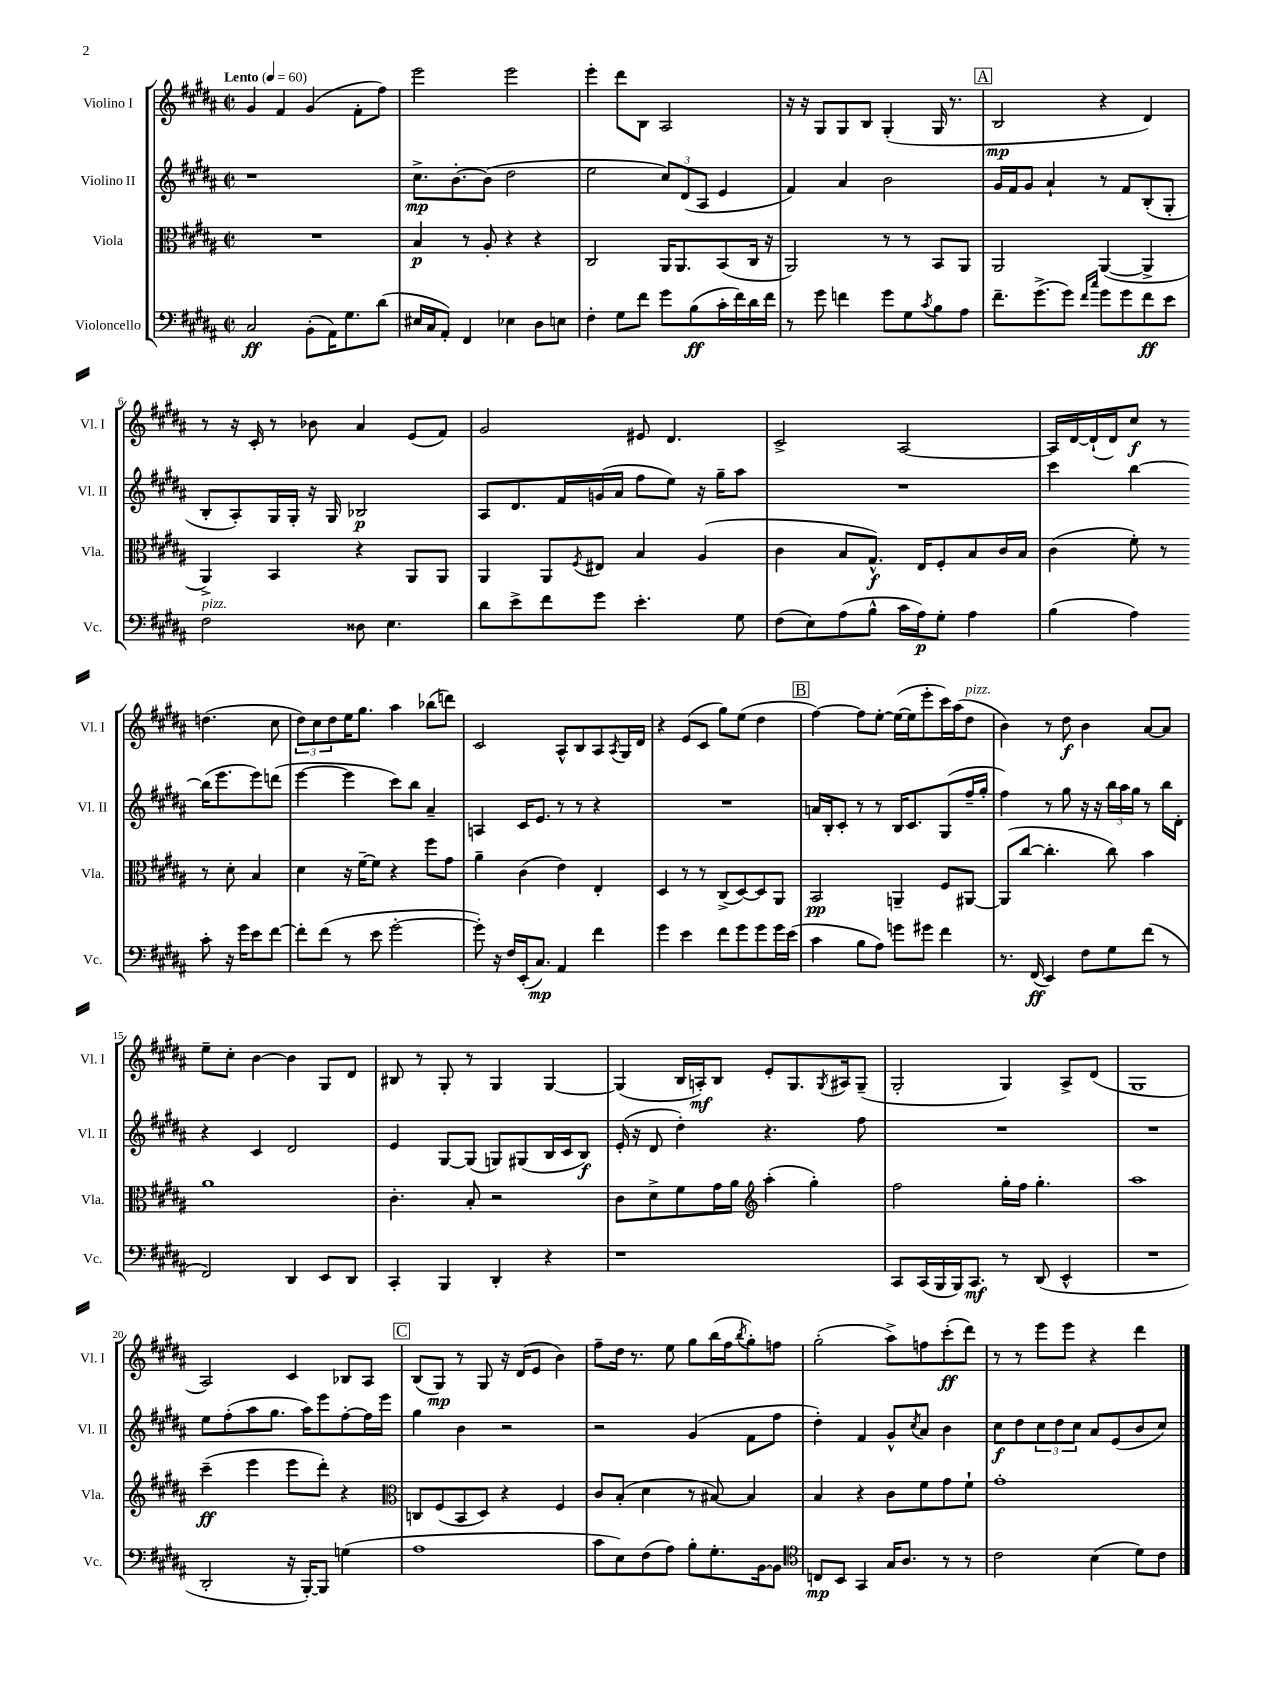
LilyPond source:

<<
\new StaffGroup <<
\new Staff = "s0" \with { instrumentName = "Violino I" shortInstrumentName = "Vl. I" } {
    \clef treble \key b \major \defaultTimeSignature \time 2/2 \tempo "Lento" 4 = 60
    gis'4 fis'4 gis'4( fis'8-. fis''8) |
    e'''2 e'''2 |
    e'''4-. dis'''8 b8 ais2 |
    r16 r16 gis8 gis8 b8 gis4-.( gis16 r8. |
    \mark \markup { \box "A" } b2\mp r4 dis'4) |
    r8 r16 cis'16-. r8 bes'8 ais'4 e'8( fis'8) |
    gis'2 eis'8 dis'4. |
    cis'2-> ais2~ |
    ais16 dis'16~ dis'16-!( dis'16) cis''8\f r8 d''4.( cis''8 |
    \tuplet 3/2 { dis''8) cis''8 dis''8 } e''16 gis''8. ais''4 bes''8( d'''8) |
    cis'2 ais8-^ b8 ais8 \acciaccatura { ais8 } gis16 dis'16 |
    r4 e'8( cis'8 gis''8) e''8( dis''4 |
    \mark \markup { \box "B" } fis''4~) fis''8 e''8~-. e''16~( e''16 e'''8-. cis'''16) ais''16( dis''8^\markup { \italic "pizz." } |
    b'4) r8 dis''8\f b'4 ais'8~ ais'8 |
    e''8-- cis''8-. b'4~ b'4 gis8 dis'8 |
    bis8 r8 gis8-. r8 gis4 gis4~ |
    gis4( b16 a16-.\mf) b8 e'8-. gis8. \acciaccatura { gis8 } ais16 gis8--( |
    gis2-. gis4) ais8-> dis'8( |
    gis1 |
    ais2) cis'4 bes8 ais8 |
    \mark \markup { \box "C" } b8( gis8\mp) r8 gis8 r16 dis'16( e'8 b'4) |
    fis''8-- dis''16 r8. e''8 gis''8 b''16( fis''16 \acciaccatura { b''8 } gis''8-.) f''8 |
    gis''2-.( ais''8->) f''8 cis'''8-.\ff( dis'''8) |
    r8 r8 e'''8 e'''8 r4 dis'''4 \bar "|." |
}
\new Staff = "s1" \with { instrumentName = "Violino II" shortInstrumentName = "Vl. II" } {
    \clef treble \key b \major \defaultTimeSignature \time 2/2
    r1 |
    cis''8.->\mp b'8.~-. b'8( dis''2 |
    e''2 \tuplet 3/2 { cis''8) dis'8( ais8 } e'4 |
    fis'4) ais'4 b'2 |
    \mark \markup { \box "A" } gis'16 fis'16 gis'8 ais'4-! r8 fis'8 b8-.( gis8-. |
    b8-. ais8-.) gis16 gis16-. r16 gis16 bes2\p |
    ais8 dis'8. fis'16 g'16( ais'16 fis''8 e''8) r16 gis''16-- ais''8 |
    R1 |
    cis'''4 b''4~ b''16( e'''8. e'''8) d'''8( |
    e'''4~ e'''4 cis'''8) b''8 ais'4-- |
    a4 cis'16 e'8. r8 r8 r4 |
    R1 |
    \mark \markup { \box "B" } a'16 b16-. cis'8-. r8 r8 b16 cis'8. gis8( fis''16-- gis''16-. |
    fis''4) r8 gis''8 r16 r16 \tuplet 3/2 { b''16 ais''16 gis''16 } r8 b''16 dis'16-. |
    r4 cis'4 dis'2 |
    e'4 gis8~ gis8( g8) gis8( b16 cis'16 b8\f) |
    e'16-.( r16 dis'8 dis''4-.) r4. fis''8 |
    R1 |
    R1 |
    e''8 fis''8-.( ais''8 gis''8. ais''16) e'''8 fis''8~-. fis''16 e'''16 |
    \mark \markup { \box "C" } gis''4 b'4 r2 |
    r2 gis'4( fis'8 fis''8 |
    dis''4-.) fis'4 gis'8-^ \acciaccatura { cis''8 } ais'8 b'4 |
    cis''8\f dis''8 \tuplet 3/2 { cis''8 dis''8 cis''8 } ais'8 e'8( b'8 cis''8) \bar "|." |
}
\new Staff = "s2" \with { instrumentName = "Viola" shortInstrumentName = "Vla." } {
    \clef alto \key b \major \defaultTimeSignature \time 2/2
    R1 |
    b4\p r8 ais8-. r4 r4 |
    cis2 ais,16 ais,8. b,8( cis16 r16 |
    ais,2) r8 r8 b,8 ais,8 |
    \mark \markup { \box "A" } ais,2 ais,4~( ais,4-> |
    ais,4->) b,4 r4 ais,8 ais,8 |
    ais,4 ais,8 \acciaccatura { fis8 } eis8 b4 ais4( |
    cis'4 b8 gis8.-^\f) e16 fis8-. b8 cis'16 b16 |
    cis'4( fis'8-.) r8 r8 dis'8-. b4 |
    dis'4 r16 fis'16~-- fis'8 r4 fis''8 gis'8 |
    ais'4-- cis'4( e'4) e4-. |
    dis4 r8 r8 cis8->( dis8~) dis8 ais,8 |
    \mark \markup { \box "B" } b,2\pp a,4-- fis8 ais,8~ |
    ais,8( cis''8~ cis''4.-. cis''8) b'4 |
    ais'1 |
    cis'4.-. b8-. r2 |
    cis'8 dis'8-> fis'8 gis'16 ais'16 \clef treble ais''4-.( gis''4-.) |
    fis''2 gis''16-. fis''16 gis''4.-. |
    ais''1 |
    cis'''4--\ff( e'''4 e'''8 dis'''8-.) r4 |
    \mark \markup { \box "C" } \clef alto c8 fis8( b,8 dis8) r4 fis4 |
    cis'8 b8-.( dis'4 r8 bis8~) bis4 |
    b4 r4 cis'8 fis'8 gis'8 fis'8-! |
    gis'1-. \bar "|." |
}
\new Staff = "s3" \with { instrumentName = "Violoncello" shortInstrumentName = "Vc." } {
    \clef bass \key b \major \defaultTimeSignature \time 2/2
    cis2\ff b,8-.( ais,16) gis8. dis'8( |
    eis16 cis16 ais,8-.) fis,4 ees4 dis8 e8 |
    fis4-. gis8 fis'8 gis'8 b8\ff( cis'16-. fis'16) dis'16 fis'16 |
    r8 gis'8 f'4 gis'8 gis8 \acciaccatura { cis'8 } b8 ais8 |
    \mark \markup { \box "A" } fis'8.-- gis'8.->( gis'8) \grace { fis'16 cis''16 } gis'8 gis'8 fis'8\ff e'8 |
    fis2^\markup { \italic "pizz." } disis8 e4. |
    dis'8 e'8-> fis'8 gis'8 e'4.-. gis8 |
    fis8( e8) ais8( b8-^ cis'16 ais16\p) gis8-. ais4 |
    b4( ais4) cis'8-. r16 gis'16 e'8 fis'8~ |
    fis'8-. fis'8( r8 e'8 gis'2~-. |
    gis'8-.) r16 fis16 e,16-.( cis8.\mp) ais,4 fis'4 |
    gis'4 e'4 fis'8 gis'8 gis'8 gis'16 e'16( |
    \mark \markup { \box "B" } cis'4 b8 ais8) g'8 gis'8 fis'4 |
    r8. fis,16\ff( e,4) fis8 gis8 fis'8( r8 |
    fis,2) dis,4 e,8 dis,8 |
    cis,4-. b,,4 dis,4-. r4 |
    r1 |
    cis,8 cis,16( b,,16 b,,16) cis,8.\mf r8 dis,8( e,4-^ |
    R1 |
    dis,2-. r16 b,,16~-.) b,,8 g4( |
    \mark \markup { \box "C" } ais1 |
    cis'8 e8) fis8( ais8) b8-. gis8.-. b,16~ b,8 |
    \clef tenor c8\mp b,8 gis,4 gis16 ais8. r8 r8 |
    cis'2 b4( dis'8) cis'8 \bar "|." |
}
>>
>>
